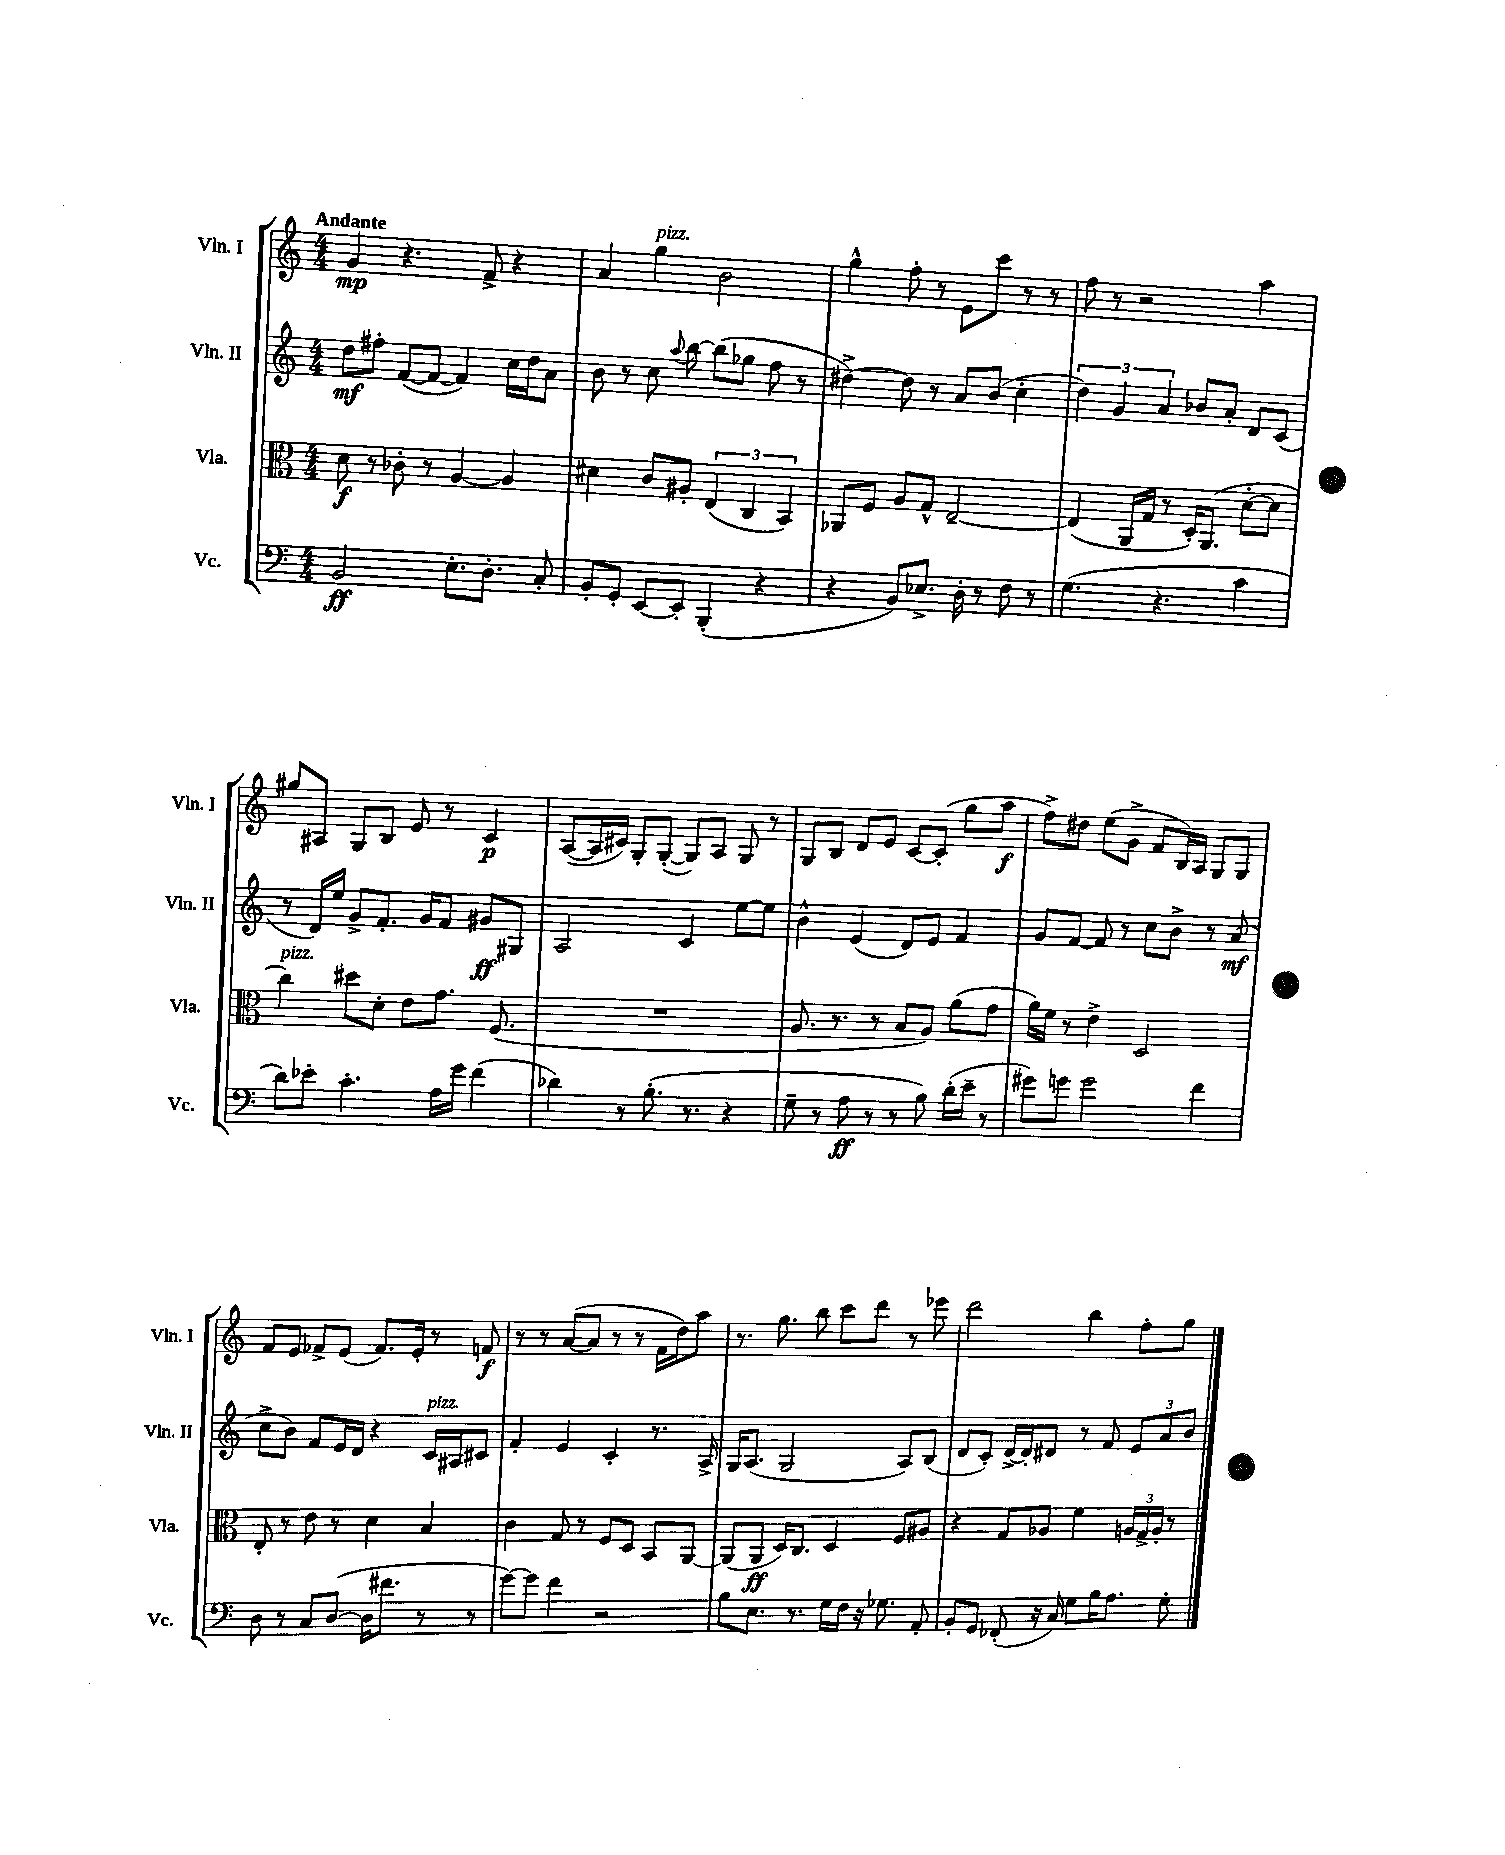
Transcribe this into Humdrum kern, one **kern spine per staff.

**kern	**dynam	**kern	**dynam	**kern	**dynam	**kern	**dynam
*part4	*part4	*part3	*part3	*part2	*part2	*part1	*part1
*staff4	*staff4	*staff3	*staff3	*staff2	*staff2	*staff1	*staff1
*I"Vc.	*	*I"Vla.	*	*I"Vln. II	*	*I"Vln. I	*
*I'Vc.	*	*I'Vla.	*	*I'Vln. II	*	*I'Vln. I	*
*clefF4	*	*clefC3	*	*clefG2	*	*clefG2	*
*k[]	*	*k[]	*	*k[]	*	*k[]	*
*M4/4	*	*M4/4	*	*M4/4	*	*M4/4	*
=1	=1	=1	=1	=1	=1	=1	=1
!	!	!	!	!	!	!LO:TX:a:B:t=Andante	!
2BB/	ff	8d\	f	8dd\L	mf	4g/	mp
.	.	8r	.	8ff#X'\J	.	.	.
.	.	8c-X'\	.	([8f/L	.	4.r	.
.	.	8r	.	8f/J_	.	.	.
8.E'\L	.	[4A/	.	4f/])	.	.	.
.	.	.	.	.	.	8f^/	.
8.D'\J	.	.	.	.	.	.	.
.	.	4A/]	.	16cc\LL	.	4r	.
.	.	.	.	16dd\J	.	.	.
8C'/	.	.	.	8a\J	.	.	.
=2	=2	=2	=2	=2	=2	=2	=2
8BB'/L	.	4d#X\	.	8b\	.	4a/	.
8GG'/J	.	.	.	8r	.	.	.
!	!	!	!	!	!	!LO:TX:a:i:t=pizz.	!
[8EE/L	.	8c/L	.	8cc\	.	4gg\	.
.	.	.	.	8qqaa/	.	.	.
8EE'/J]	.	8A#X'/J	.	[8bb\	.	.	.
(4BBB'/	.	(6E/	.	(8bb\L]	.	2b\	.
.	.	.	.	8gg-X\J	.	.	.
.	.	6C/	.	.	.	.	.
4r	.	.	.	8ff\	.	.	.
.	.	6BB/)	.	.	.	.	.
.	.	.	.	8r	.	.	.
=3	=3	=3	=3	=3	=3	=3	=3
4r	.	8AA-X/L	.	[4dd#X^\)	.	4gg^^\	.
.	.	8F/J	.	.	.	.	.
8BB/L)	.	8A/L	.	8dd#\]	.	8ff'\	.
8.E-X^/J	.	8G^^/J	.	8r	.	8r	.
.	.	[2E~/	.	8a/L	.	8e\L	.
16D'\	.	.	.	.	.	.	.
8r	.	.	.	(8b/J	.	8ccc\J	.
8F\	.	.	.	4cc'\	.	8r	.
8r	.	.	.	.	.	8r	.
=4	=4	=4	=4	=4	=4	=4	=4
(4.G\	.	(4E/]	.	6dd\)	.	8ff\	.
.	.	.	.	.	.	8r	.
.	.	.	.	6g/	.	.	.
.	.	16AA/LL	.	.	.	2r	.
.	.	16G/JJ	.	.	.	.	.
.	.	.	.	6a/	.	.	.
4.r	.	8r	.	.	.	.	.
.	.	16D'/KL)	.	8b-X/L	.	.	.
.	.	(8.AA/J	.	.	.	.	.
.	.	.	.	8a'/J	.	.	.
4c\	.	[8d'\L	.	8d/L	.	4aa\	.
.	.	8d\J]	.	(8c/J	.	.	.
!!LO:LB:g=z
=5	=5	=5	=5	=5	=5	=5	=5
!	!	!LO:TX:a:i:t=pizz.	!	!	!	!	!
8d\L)	.	4cc\)	.	8r	.	8gg#X/L	.
8e-X'\J	.	.	.	16d/LL)	.	8A#X/J	.
.	.	.	.	16ee/JJ	.	.	.
4.c'\	.	8dd#X\L	.	8g^/L	.	8G/L	.
.	.	8d'\J	.	8.f'/J	.	8B/J	.
.	.	8e\L	.	.	.	8e/	.
.	.	.	.	16g/KL	.	.	.
16A\LL	.	8.g\J	.	8f/J	.	8r	.
16g\JJ	.	.	.	.	.	.	.
(4f\	.	.	.	8g#X/L	ff	4c/	p
.	.	(8.F/	.	.	.	.	.
.	.	.	.	8G#X/J	.	.	.
=6	=6	=6	=6	=6	=6	=6	=6
4d-X\)	.	1r	.	2A/	.	([8A/L	.
.	.	.	.	.	.	16A/L]	.
.	.	.	.	.	.	16c#X/JJ)	.
8r	.	.	.	.	.	8G'/L	.
(8.B'\	.	.	.	.	.	([8G'/J	.
.	.	.	.	4c/	.	8G/L])	.
8.r	.	.	.	.	.	.	.
.	.	.	.	.	.	8A/J	.
4r	.	.	.	[8ee\L	.	8G/	.
.	.	.	.	8ee\J]	.	8r	.
=7	=7	=7	=7	=7	=7	=7	=7
8G~\	.	8.A/	.	4b^^\	.	8G/L	.
8r	.	.	.	.	.	8B/J	.
.	.	8.r	.	.	.	.	.
8A\	ff	.	.	(4e/	.	8d/L	.
8r	.	8r	.	.	.	8e/J	.
8r	.	8B/L	.	8d/L)	.	[8c/L	.
8B\)	.	8A/J)	.	8e/J	.	(8c'/J]	.
(16d'\LL	.	(8a\L	.	4f/	.	8gg\L	.
16e~\JJ	.	.	.	.	.	.	.
8r	.	8g\J	.	.	.	8aa\J	f
=8	=8	=8	=8	=8	=8	=8	=8
8g#X\L)	.	16a\LL)	.	8g/L	.	8ff^\L)	.
.	.	16f\JJ	.	.	.	.	.
8gn\J	.	8r	.	[8f/J	.	8dd#X\J	.
2g\	.	4e^\	.	8f/]	.	(8ee\L	.
.	.	.	.	8r	.	8g^\J	.
.	.	2D/	.	8cc\L	.	8f/L	.
.	.	.	.	8b^\J	.	16B/L)	.
.	.	.	.	.	.	16A/JJ	.
4f\	.	.	.	8r	.	8G/L	.
.	.	.	.	(8a/	mf	8G/J	.
!!LO:LB:g=z
=9	=9	=9	=9	=9	=9	=9	=9
8D\	.	8E'/	.	8cc^\L	.	8f/L	.
8r	.	8r	.	8b\J)	.	8e/J	.
8C/L	.	8e\	.	8f/L	.	8f-X^/L	.
([8D/J	.	8r	.	16e/L	.	(8e/J	.
.	.	.	.	16d/JJ	.	.	.
16D\KL]	.	4d\	.	4r	.	8.f-/L)	.
8.f#X\J	.	.	.	.	.	.	.
.	.	.	.	.	.	16e'/Jk	.
!	!	!	!	!LO:TX:a:i:t=pizz.	!	!	!
8r	.	4B/	.	16c/LL	.	8r	.
.	.	.	.	16A#X/J	.	.	.
8r	.	.	.	8c#X/J	.	8fn/	f
=10	=10	=10	=10	=10	=10	=10	=10
[8g\L)	.	4c\	.	4f'/	.	8r	.
8g\J]	.	.	.	.	.	8r	.
4f\	.	8G/	.	4e/	.	([8a/L	.
.	.	8r	.	.	.	8a/J]	.
2r	.	8F/L	.	4c'/	.	8r	.
.	.	8D/J	.	.	.	8r	.
.	.	8BB/L	.	8.r	.	16f\LL	.
.	.	.	.	.	.	16dd\J)	.
.	.	[8AA/J	.	.	.	8aa\J	.
.	.	.	.	16A^/	.	.	.
=11	=11	=11	=11	=11	=11	=11	=11
8B\L	.	(8AA/L]	.	16G/KL	.	8.r	.
.	.	.	.	(8.A/J	.	.	.
8.E\J	.	8AA/J	ff	.	.	.	.
.	.	.	.	.	.	8.gg\	.
.	.	16D/KL)	.	2G/	.	.	.
8.r	.	8.C/J	.	.	.	.	.
.	.	.	.	.	.	8bb\	.
16G\LL	.	4D/	.	.	.	8ccc\L	.
16F\JJ	.	.	.	.	.	.	.
16r	.	.	.	.	.	8ddd\J	.
8.G-X\	.	.	.	.	.	.	.
.	.	8F/L	.	8A/L)	.	8r	.
8AA'/	.	8A#X/J	.	(8B/J	.	8eee-X\	.
=12	=12	=12	=12	=12	=12	=12	=12
8BB'/L	.	4r	.	8d/L	.	2ddd\	.
8GG/J	.	.	.	8c'/J)	.	.	.
(8FF-X'/	.	8G/L	.	[16d^/LL	.	.	.
.	.	.	.	16d'/J]	.	.	.
16r	.	8A-X/J	.	8d#X/J	.	.	.
16C/)	.	.	.	.	.	.	.
8G\L	.	4f\	.	8r	.	4bb\	.
16B\K	.	.	.	8f/	.	.	.
8.A\J	.	.	.	.	.	.	.
.	.	24An/LL	.	12e/L	.	8ff'\L	.
.	.	24G^/	.	.	.	.	.
.	.	24A'/JJ	.	12a/	.	.	.
8G'\	.	8r	.	.	.	8gg\J	.
.	.	.	.	12b/J	.	.	.
==	==	==	==	==	==	==	==
*-	*-	*-	*-	*-	*-	*-	*-
